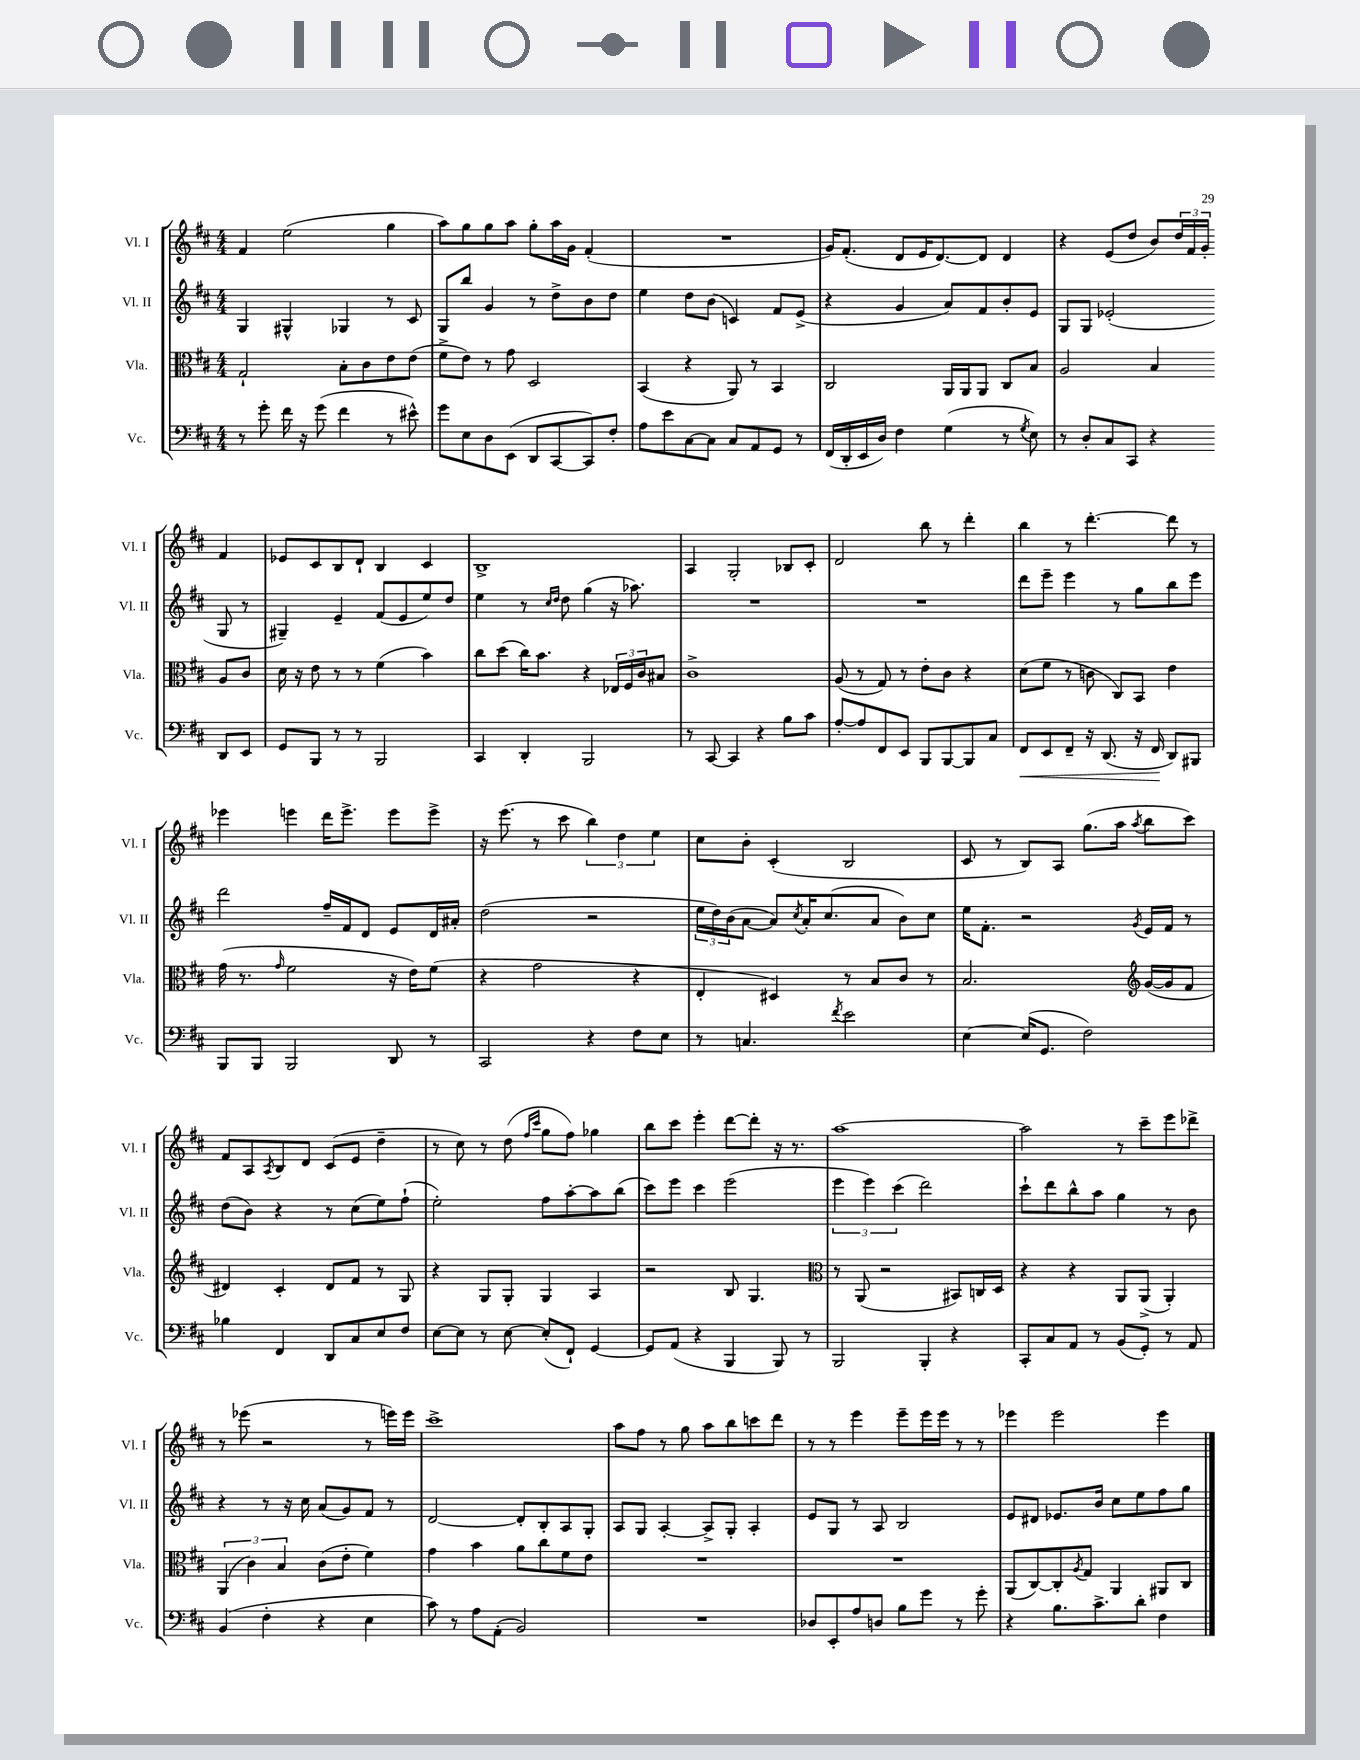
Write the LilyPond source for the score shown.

<<
\new StaffGroup <<
\new Staff = "s0" \with { instrumentName = "Vl. I" shortInstrumentName = "Vl. I" } {
    \clef treble \key d \major \numericTimeSignature \time 4/4
    fis'4 e''2( g''4 |
    a''8) g''8 g''8 a''8 g''8-. a''16 g'16 fis'4-.( |
    R1 |
    g'16) fis'8.-.( d'8 e'16 d'8.~) d'8 d'4 |
    r4 e'8( d''8 b'8) \tuplet 3/2 { d''16 fis'16 g'16-. } fis'4 |
    ees'8 cis'8 b8 d'8-! b4 cis'4 |
    b1-> |
    a4 g2-. bes8 cis'8-. |
    d'2 b''8 r8 d'''4-. |
    b''4 r8 d'''4.~-. d'''8 r8 |
    ees'''4 e'''4 d'''16 e'''8.-> e'''8 e'''8-> |
    r16 e'''8.( r8 cis'''8 \tuplet 3/2 { b''4) d''4 e''4 } |
    cis''8 b'8-. cis'4-.( b2 |
    cis'8 r8 b8) a8 g''8.( a''16 \acciaccatura { a''8 } b''8 cis'''8) |
    fis'8 a8 \acciaccatura { a8 } b8 d'8 cis'8( e'8 d''4-- |
    r8 cis''8) r8 d''8( \grace { fis''16 cis'''16 } g''8 fis''8) ges''4 |
    b''8 cis'''8 e'''4-. d'''8~ d'''8-. r16 r8. |
    a''1~ |
    a''2 r8 cis'''8-- e'''8 des'''8-> |
    r8 ees'''8( r2 r8 e'''16) e'''16 |
    cis'''1-> |
    a''8 fis''8 r8 g''8 a''8 b''8 c'''8 d'''8 |
    r8 r8 e'''4 e'''8-- e'''16 e'''16 r8 r8 |
    ees'''4 ees'''2 ees'''4 \bar "|." |
}
\new Staff = "s1" \with { instrumentName = "Vl. II" shortInstrumentName = "Vl. II" } {
    \clef treble \key d \major \numericTimeSignature \time 4/4
    g4 gis4-^ ges4 r8 cis'8 |
    g8 b''8 g'4 r8 d''8-> b'8 d''8 |
    e''4 d''8 b'8( c'4) fis'8 e'8->( |
    r4 g'4 a'8) fis'8 b'8-. e'8 |
    g8 g8 ees'2-.( g8 r8 |
    gis4--) e'4-- fis'8( e'8 e''8) d''8 |
    e''4 r8 \grace { cis''16 d''16 } d''8 g''4( r16 aes''8.) |
    R1 |
    R1 |
    d'''8 e'''8-- e'''4 r8 g''8 b''8 e'''8 |
    d'''2 fis''16-- fis'16 d'8 e'8 d'16 ais'16-. |
    d''2( r2 |
    \tuplet 3/2 { e''16 d''16) b'16( } a'8~ a'8) \acciaccatura { cis''8 } a'16-. cis''8.( a'8 b'8) cis''8 |
    e''16 fis'8.-. r2 \acciaccatura { g'8 } e'16 fis'16 r8 |
    d''8( b'8) r4 r8 cis''8( e''8) fis''8-!( |
    e''2-.) fis''8 a''8~-. a''8 b''8( |
    cis'''8) e'''8 cis'''4 e'''2( |
    \tuplet 3/2 { e'''4 e'''4) cis'''4( } d'''2) |
    cis'''8-! d'''8 b''8-^ a''8 g''4 r8 b'8 |
    r4 r8 r16 cis''16 a'8( g'8) fis'8 r8 |
    d'2~ d'8-. b8-. a8 g8-. |
    a8 g8 a4~-. a8-> g8-. a4-. |
    e'8 g8 r8 a8 b2 |
    e'8 dis'8 ees'8. b'16 cis''8 e''8 fis''8 g''8 \bar "|." |
}
\new Staff = "s2" \with { instrumentName = "Vla." shortInstrumentName = "Vla." } {
    \clef alto \key d \major \numericTimeSignature \time 4/4
    g2-! b8-. cis'8 e'8 e'8( |
    fis'8-> e'8) r8 g'8 d2 |
    b,4( r4 a,8) r8 b,4 |
    cis2 a,16 a,16 a,8 cis8 b8 |
    a2 b4 a8 cis'8 |
    d'16 r16 e'8 r8 r8 fis'4( b'4) |
    cis''8 d''8( cis''16) b'8. r4 \tuplet 3/2 { ees16 fis16 cis'16 } bis8 |
    cis'1-> |
    a8( r8 g8) r8 e'8-. cis'8 r4 |
    d'8( fis'8 r8 c'8 cis8) b,8 e'4 |
    g'16( r8. \grace { g'16 } fis'2 r16 e'16) fis'8( |
    r4 g'2 r4 |
    e4-. dis4) r8 b8 cis'8 r8 |
    b2. \clef treble g'16~( g'16 fis'8 |
    dis'4) cis'4-. dis'8 fis'8 r8 g8 |
    r4 g8 g8-. g4 a4 |
    r2 b8 g4. |
    \clef alto r8 a,8( r2 bis,8) c16 d16 |
    r4 r4 a,8 a,8->( a,4-.) |
    \tuplet 3/2 { a,4( cis'4) b4 } cis'8( e'8-. fis'4) |
    g'4 b'4 a'8 cis''8 fis'8 e'8 |
    R1 |
    R1 |
    a,8( cis8~) cis8-. \acciaccatura { a8 } g8 a,4 ais,8 cis8 \bar "|." |
}
\new Staff = "s3" \with { instrumentName = "Vc." shortInstrumentName = "Vc." } {
    \clef bass \key d \major \numericTimeSignature \time 4/4
    r8 g'8-. fis'16 r16 g'8( fis'4 r8 eis'8-^) |
    g'8 e8 d8 e,8( d,8 cis,8~ cis,8) fis8-. |
    a8 e'8 cis8~ cis8 cis8 a,8 g,8 r8 |
    fis,16( d,16-. e,16 d16) fis4 g4( r8 \acciaccatura { g8 } e8) |
    r8 d8-. cis8 cis,8 r4 d,8 e,8 |
    g,8 b,,8 r8 r8 b,,2 |
    cis,4 d,4-. b,,2 |
    r8 cis,8~ cis,4 r4 b8 cis'8 |
    a8~-. a8 fis,8 e,8 b,,8 b,,8~ b,,8 cis8 |
    fis,8\< e,8 fis,8-- r16 d,8.( r16 fis,16\! d,8) bis,,8 |
    b,,8 b,,8 b,,2 d,8 r8 |
    cis,2 r4 fis8 e8 |
    r8 c4. \acciaccatura { fis'8 } e'2 |
    e4~ e16( g,8. fis2) |
    bes4 fis,4 d,8 cis8 e8 fis8 |
    e8~ e8 r8 e8~ e8-.( fis,8-!) g,4~ |
    g,8 a,8( r4 b,,4 b,,8) r8 |
    b,,2 b,,4-. r4 |
    cis,8-. cis8 a,8 r8 b,8( g,8-.) r8 a,8 |
    b,4( fis4-. r4 e4 |
    cis'8) r8 a8 a,8-.( b,2) |
    R1 |
    des8 e,8-. a8 d8 b8 g'8 r8 g'8-. |
    r4 b8. cis'8.-> d'8-. fis4 \bar "|." |
}
>>
>>
\layout { \context { \Score \remove "Bar_number_engraver" } }
